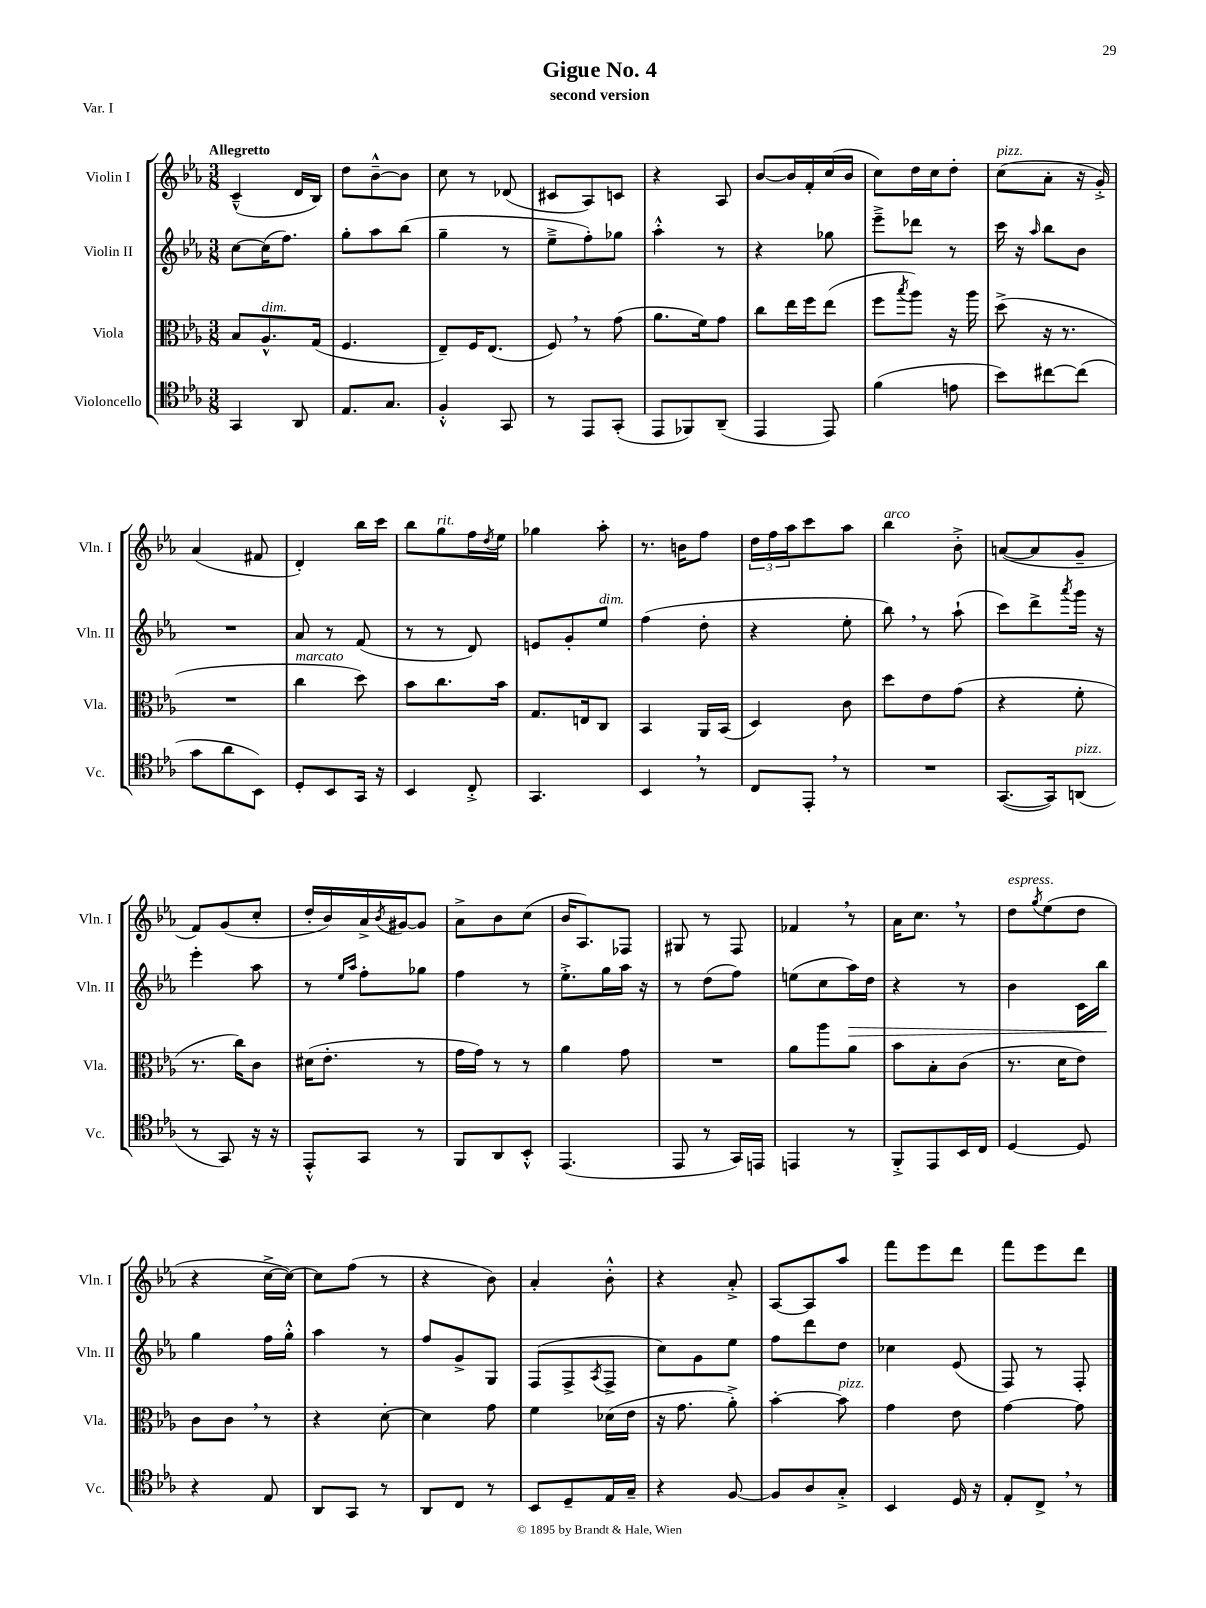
\header { title = "Gigue No. 4" subtitle = "second version" piece = "Var. I" }
<<
\new StaffGroup <<
\new Staff = "s0" \with { instrumentName = "Violin I" shortInstrumentName = "Vln. I" } {
    \clef treble \key ees \major \numericTimeSignature \time 3/8 \tempo "Allegretto"
    c'4---^( d'16 bes16) |
    d''8 bes'8~---^ bes'8 |
    c''8 r8 des'8( |
    cis'8 aes8) c'8 |
    r4 aes8 |
    bes'8~ bes'16 f'16-. c''16( bes'16 |
    c''8) d''16 c''16 d''8-. |
    c''8^\markup { \italic "pizz." }( aes'8-. r16 g'16-.->) |
    aes'4( fis'8 |
    d'4-.) bes''16 c'''16 |
    bes''8 g''8^\markup { \italic "rit." } f''16 \acciaccatura { d''8 } ees''16 |
    ges''4 aes''8-. |
    r8. b'16 f''8 |
    \tuplet 3/2 { d''16 f''16 aes''16 } c'''8 aes''8 |
    bes''4^\markup { \italic "arco" } bes'8-.-> |
    a'8~( a'8 g'8-- |
    f'8) g'8( c''8-. |
    d''16-. bes'16) aes'16-> \acciaccatura { bes'8 } gis'16~ gis'8 |
    aes'8-> bes'8 c''8( |
    bes'16 aes8.) fes8 |
    gis8 r8 f8 |
    fes'4 \breathe r8 |
    aes'16 c''8. \breathe r8 |
    d''8^\markup { \italic "espress." } \acciaccatura { g''8 } ees''8( d''8 |
    r4 c''16~-> c''16~) |
    c''8 f''8( r8 |
    r4 bes'8) |
    aes'4-. bes'8-.-^ |
    r4 aes'8-.-> |
    aes8~ aes8 aes''8 |
    f'''8 ees'''8 d'''8 |
    f'''8 ees'''8 d'''8 \bar "|." |
}
\new Staff = "s1" \with { instrumentName = "Violin II" shortInstrumentName = "Vln. II" } {
    \clef treble \key ees \major \numericTimeSignature \time 3/8
    c''8~ c''16( f''8.) |
    g''8-. aes''8 bes''8( |
    g''4-- r8 |
    ees''8---> f''8-.) ges''8 |
    aes''4-.-^ r8 |
    r4 ges''8 |
    ees'''8---> des'''8 r8 |
    c'''16 r16 \grace { aes''16 } bes''8 bes'8 |
    R4. |
    aes'8 r8 f'8( |
    r8 r8 d'8) |
    e'8 g'8-. ees''8^\markup { \italic "dim." } |
    f''4( d''8-. |
    r4 ees''8-. |
    bes''8) \breathe r8 aes''8-!( |
    c'''8) d'''8-> \acciaccatura { aes'''8 } g'''16 r16 |
    ees'''4-. aes''8 |
    r8 \grace { ees''16 aes''16 } f''8-. ges''8 |
    f''4 r8 |
    ees''8.-.-> g''16 aes''16 r16 |
    r8 d''8( f''8) |
    e''8( c''8 aes''16\>) d''16 |
    r4 r8 |
    bes'4 c'16 bes''16\! |
    g''4 f''16 g''16-.-^ |
    aes''4 r8 |
    f''8 g'8-> g8 |
    f8( f8-> \acciaccatura { aes8 } f8-> |
    c''8) g'8 ees''8 |
    f''8 d'''8 d''8 |
    ces''4 ees'8( |
    f8) r8 f8-. \bar "|." |
}
\new Staff = "s2" \with { instrumentName = "Viola" shortInstrumentName = "Vla." } {
    \clef alto \key ees \major \numericTimeSignature \time 3/8
    bes8 aes8.-^^\markup { \italic "dim." } g16( |
    f4. |
    ees8--) f16 ees8.( |
    f8) \breathe r8 g'8( |
    aes'8. f'16) g'8 |
    c''8 ees''16 f''16 ees''8( |
    f''8 \acciaccatura { bes''8 } aes''8) r16 aes''16 |
    d''8->( r16 r8. |
    R4. |
    c''4^\markup { \italic "marcato" } d''8) |
    bes'8 c''8. bes'16 |
    g8. e16 c8 |
    bes,4 aes,16 bes,16( |
    d4) c'8 |
    d''8 ees'8 g'8( |
    r4 f'8-. |
    r8. c''16) c'8 |
    dis'16( ees'8.-. r8 |
    g'16 g'16) r8 r8 |
    aes'4 g'8 |
    R4. |
    aes'8 aes''8 aes'8 |
    bes'8 bes8-. c'8( |
    r8. d'16 ees'8) |
    c'8 c'8 \breathe r8 |
    r4 d'8~-. |
    d'4 g'8 |
    f'4 des'16( ees'16 |
    r16 g'8. aes'8-.->) |
    bes'4~-. bes'8^\markup { \italic "pizz." } |
    g'4 ees'8 |
    g'4~ g'8 \bar "|." |
}
\new Staff = "s3" \with { instrumentName = "Violoncello" shortInstrumentName = "Vc." } {
    \clef tenor \key ees \major \numericTimeSignature \time 3/8
    g,4 aes,8 |
    ees8. g8. |
    f4-.-^ g,8 |
    r8 ees,8 g,8-.( |
    ees,8 fes,8) aes,8--( |
    ees,4 ees,8) |
    f'4( e'8 |
    bes'8) cis''8~ cis''8( |
    g'8 aes'8 bes,8) |
    d8-. bes,8 g,16 r16 |
    bes,4 c8-.-> |
    g,4. |
    bes,4 \breathe r8 |
    c8 ees,8-. \breathe r8 |
    R4. |
    g,8.~( g,16) a,8^\markup { \italic "pizz." }( |
    r8 g,8) r16 r16 |
    ees,8-.-^ g,8 r8 |
    f,8 aes,8 bes,8-.-^ |
    ees,4.( |
    ees,8 r8 g,16) e,16 |
    e,4 r8 |
    f,8-.-> ees,8 bes,16 c16 |
    d4~ d8 |
    r4 ees8 |
    aes,8 g,8 r8 |
    aes,8 c8 r8 |
    bes,8 d8-- ees16 g16-- |
    r4 f8~ |
    f8 aes8 g8-.-> |
    bes,4 d16 r16 |
    ees8-. c8-> \breathe r8 \bar "|." |
}
>>
>>
\layout { \context { \Score \remove "Bar_number_engraver" } }
